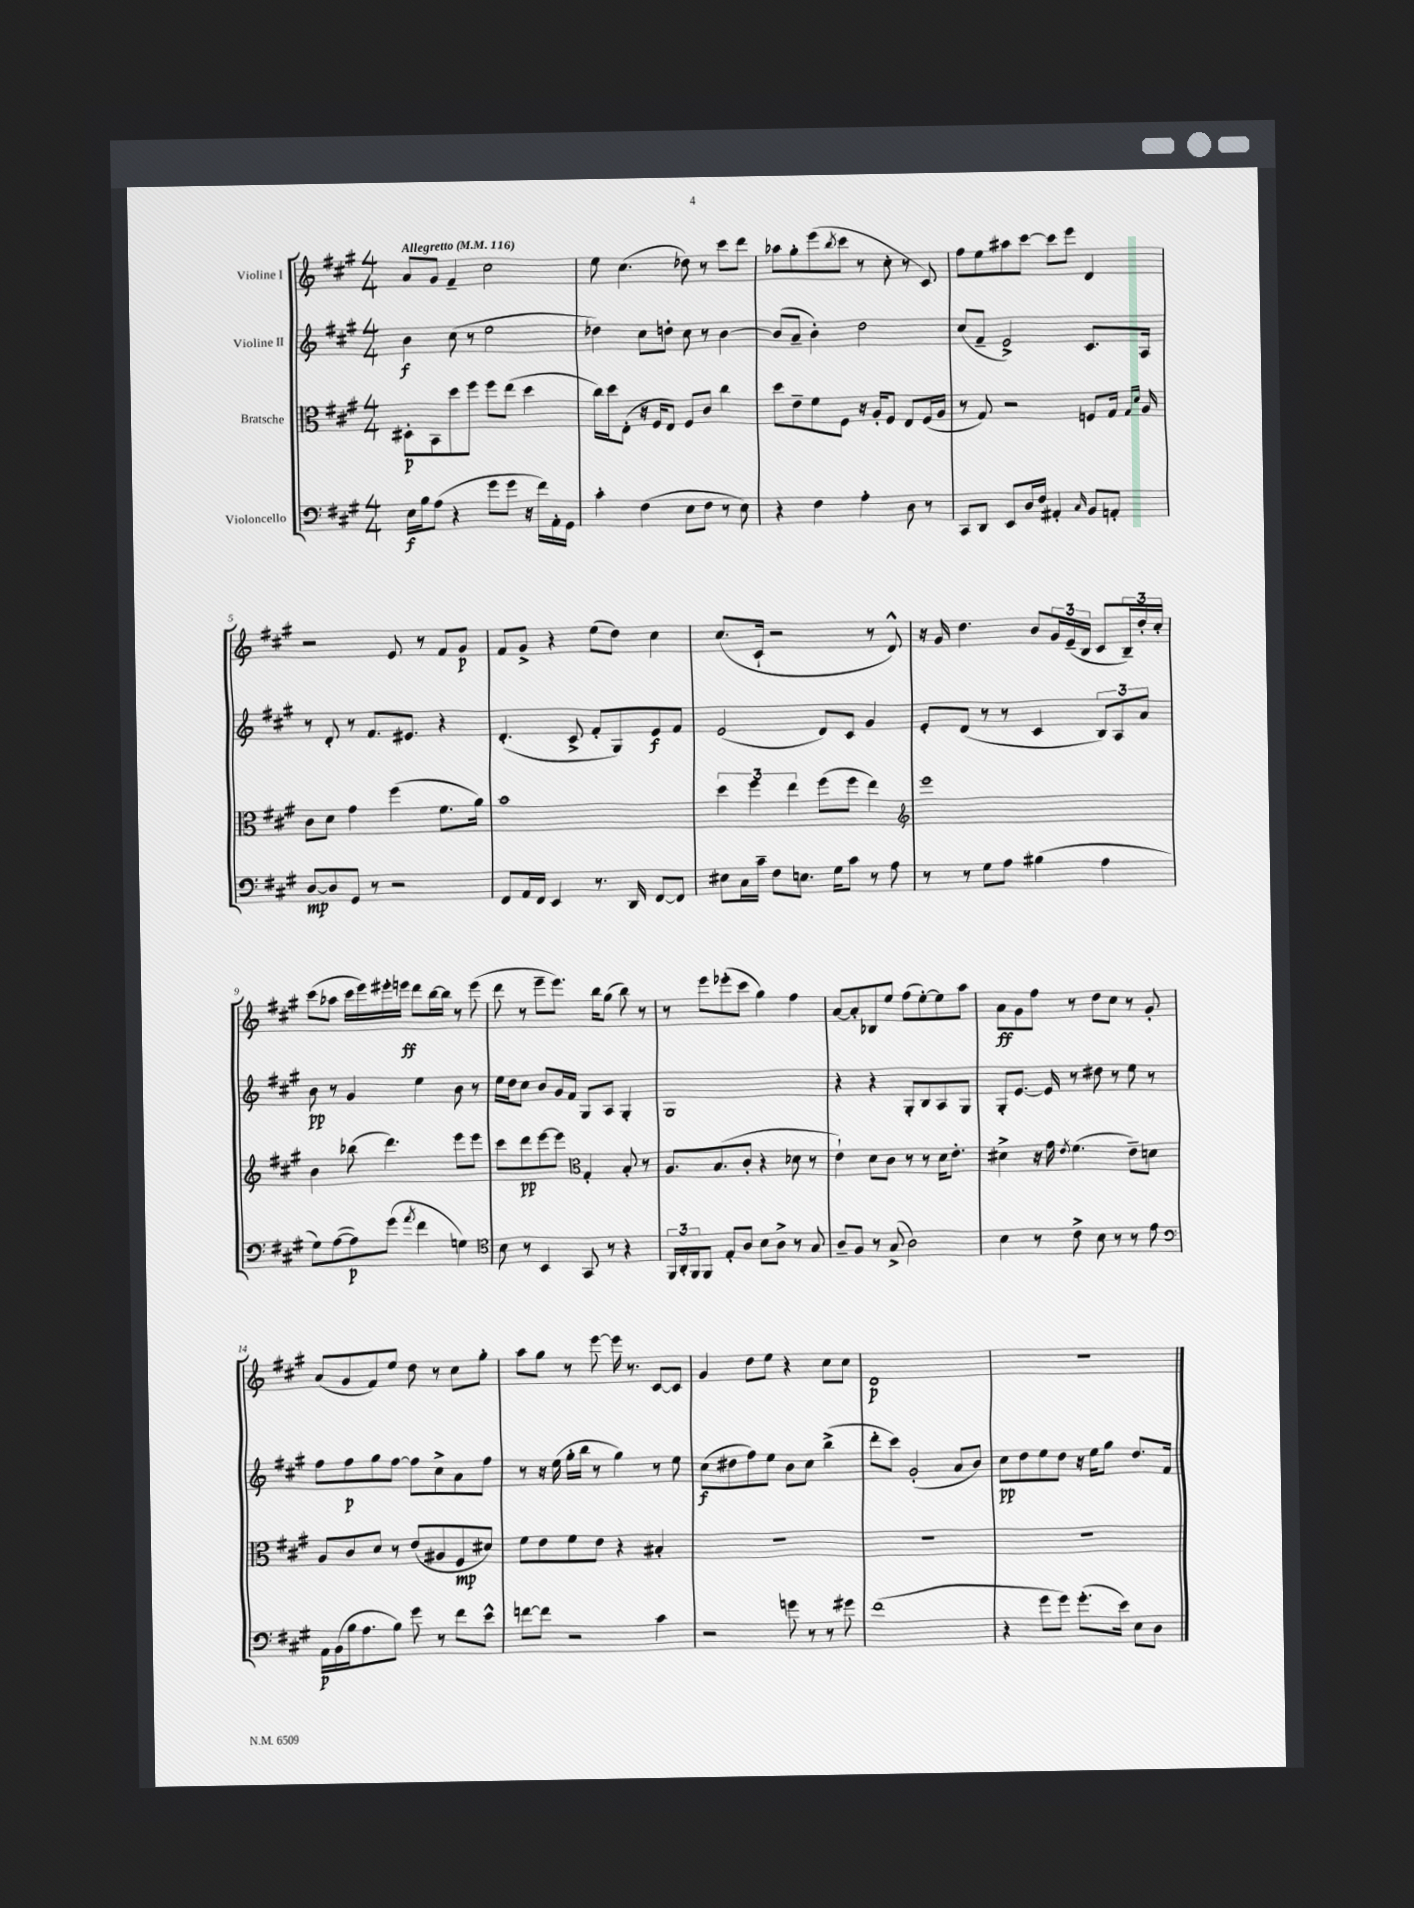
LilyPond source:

<<
\new StaffGroup <<
\new Staff = "s0" \with { instrumentName = "Violine I" } {
    \clef treble \key a \major \numericTimeSignature \time 4/4 \tempo "Allegretto" 4 = 116
    a'8 gis'8 fis'4-- cis''2 |
    e''8 cis''4.( des''8) r8 cis'''8 d'''8 |
    aes''8 gis''8-. e'''8( \acciaccatura { b''8 } cis'''8 r8 cis''8-. r8 cis'8) |
    fis''8 e''8 ais''8 cis'''8~ cis'''8 e'''8 d'4 |
    r2 e'8 r8 fis'8 gis'8\p |
    fis'8 gis'8-> r4 e''8( d''8) cis''4 |
    cis''8.( cis'16-! r2 r8 d'8-^) |
    r16 gis'16 d''4. b'8 \tuplet 3/2 { gis'16 e'16--( b16 } cis'8 \tuplet 3/2 { b16--) d''16-. cis''16-. } |
    cis'''8( aes''8 cis'''16 e'''16) eis'''16-. e'''16\ff d'''8 b''16~ b''16 r8 e'''8( |
    d'''8 r8 e'''8-- e'''8.) b''16 gis''8( b''8) r8 |
    r8 e'''8 ees'''8-.( cis'''8 gis''4) fis''4 |
    a'8~ a'8-. bes8 e''8 fis''8( e''8~-.) e''8 a''8 |
    a'8\ff gis'8 fis''8 r8 d''8 cis''8 r8 gis'8-. |
    a'8( gis'8 fis'8) e''8 d''8 r8 cis''8 gis''8-. |
    a''8 gis''8 r8 e'''8~ e'''16 r8. cis'8~ cis'8 |
    gis'4 d''8 e''8 r4 cis''8 cis''8 |
    d'1\p |
    r1 \bar "|." |
}
\new Staff = "s1" \with { instrumentName = "Violine II" } {
    \clef treble \key a \major \numericTimeSignature \time 4/4
    b'4\f cis''8( r8 e''2 |
    des''4) cis''8 d''8-. cis''8 r8 b'4~ |
    b'8( a'8-- b'4-.) d''2 |
    cis''8( fis'8-- e'2->) cis'8. a16 |
    r8 d'8-. r8 fis'8. eis'8. r4 |
    d'4.-.( cis'8-> fis'8-. gis8) e'8\f fis'8 |
    e'2( d'8) cis'8 gis'4 |
    e'8-. d'8( r8 r8 cis'4 \tuplet 3/2 { b8) a8 a'8 } |
    b'8\pp r8 gis'4 e''4 b'8 r8 |
    e''16 d''16 cis''8 b'8 gis'16 fis'16 gis8 a8 gis4-. |
    gis1 |
    r4 r4 gis8-. b8 a8 gis8 |
    gis8-. e'8.~ e'16 r8 dis''8 r8 e''8 r8 |
    fis''8 fis''8\p gis''8 fis''8~ fis''8 cis''8-> a'8 fis''8 |
    r8 r16 e''16( gis''16-. b''16 r8 gis''4) r8 e''8 |
    cis''8\f( dis''8 fis''8) e''8 b'8 cis''8 b''4->( |
    d'''8-. cis'''8) gis'2-.( a'8 b'8) |
    cis''8\pp d''8 e''8 d''8 r16 e''16 gis''8 d''8. fis'16 \bar "|." |
}
\new Staff = "s2" \with { instrumentName = "Bratsche" } {
    \clef alto \key a \major \numericTimeSignature \time 4/4
    dis8-.\p b,8 d''8 fis''8 fis''8 e''8( d''4 |
    cis''16) d''16 e8-.( r16 fis16 e8) fis8 cis'8 cis''4 |
    d''8 e'8-- fis'8 fis8 r16 a16-. fis8 e8 fis16( a16 |
    r8 gis8) r2 f8 gis16 \grace { gis16 d'16 } a16 |
    cis'8 d'8 gis'4 fis''4( fis'8. a'16) |
    b'1 |
    \tuplet 3/2 { d''4 fis''4 e''4 } fis''8( fis''8 e''4) |
    \clef treble e'''1 |
    b'4 bes''8( d'''4.) e'''8 e'''8 |
    cis'''8 d'''8\pp e'''8~ e'''8 \clef alto gis4-. b8-. r8 |
    a8. b8.( cis'8-. r4 des'8 r8 |
    e'4-!) d'8 cis'8 r8 r8 d'16 e'8.-. |
    dis'4-> r16 gis'16 \acciaccatura { e'8 } fis'4.( e'8--) d'8 |
    a8 cis'8 d'8 r8 e'8( ais8 fis8\mp dis'8) |
    fis'8 e'8 fis'8 e'8 r4 bis4-. |
    R1 |
    R1 |
    R1 \bar "|." |
}
\new Staff = "s3" \with { instrumentName = "Violoncello" } {
    \clef bass \key a \major \numericTimeSignature \time 4/4
    e16\f b16 a8( r4 gis'8 gis'8 r16 fis'16) a,16-. gis,16 |
    cis'4-. fis4( e8 fis8 r8 e8) |
    r4 fis4 a4-. d8 r8 |
    cis,8 d,8 e,8 d16 fis16 ais,4-. \grace { cis16 } b,8 a,8-. |
    d8~\mp d8 gis,8 r8 r2 |
    fis,8 a,16 fis,16 e,4 r8. d,16 fis,8~ fis,8 |
    eis8 cis16 cis'16-- fis8 e8. gis16 cis'8 r8 a8 |
    r8 r8 gis8 a8 bis4( a4 |
    gis8) a8~( a8\p) gis'8( \acciaccatura { a'8 } fis'4 g4) |
    \clef tenor b8 r8 b,4 gis,8 r8 r4 |
    \tuplet 3/2 { fis,16 a,16-. fis,16 } fis,8 e8-. a8 b8 a8-> r8 gis8 |
    a8-- fis8 r8 gis8->( a2) |
    b4 r8 cis'8-> b8 r8 r8 e'8 |
    \clef bass a,16\p b,16( b16 a8. b8) gis'8 r8 fis'8 e'8-^ |
    f'8~ f'8 r2 cis'4 |
    r2 g'8 r8 r8 gis'8 |
    fis'1( |
    r4 gis'8 gis'8) gis'8.-.( e'16) e8 d8 \bar "|." |
}
>>
>>
